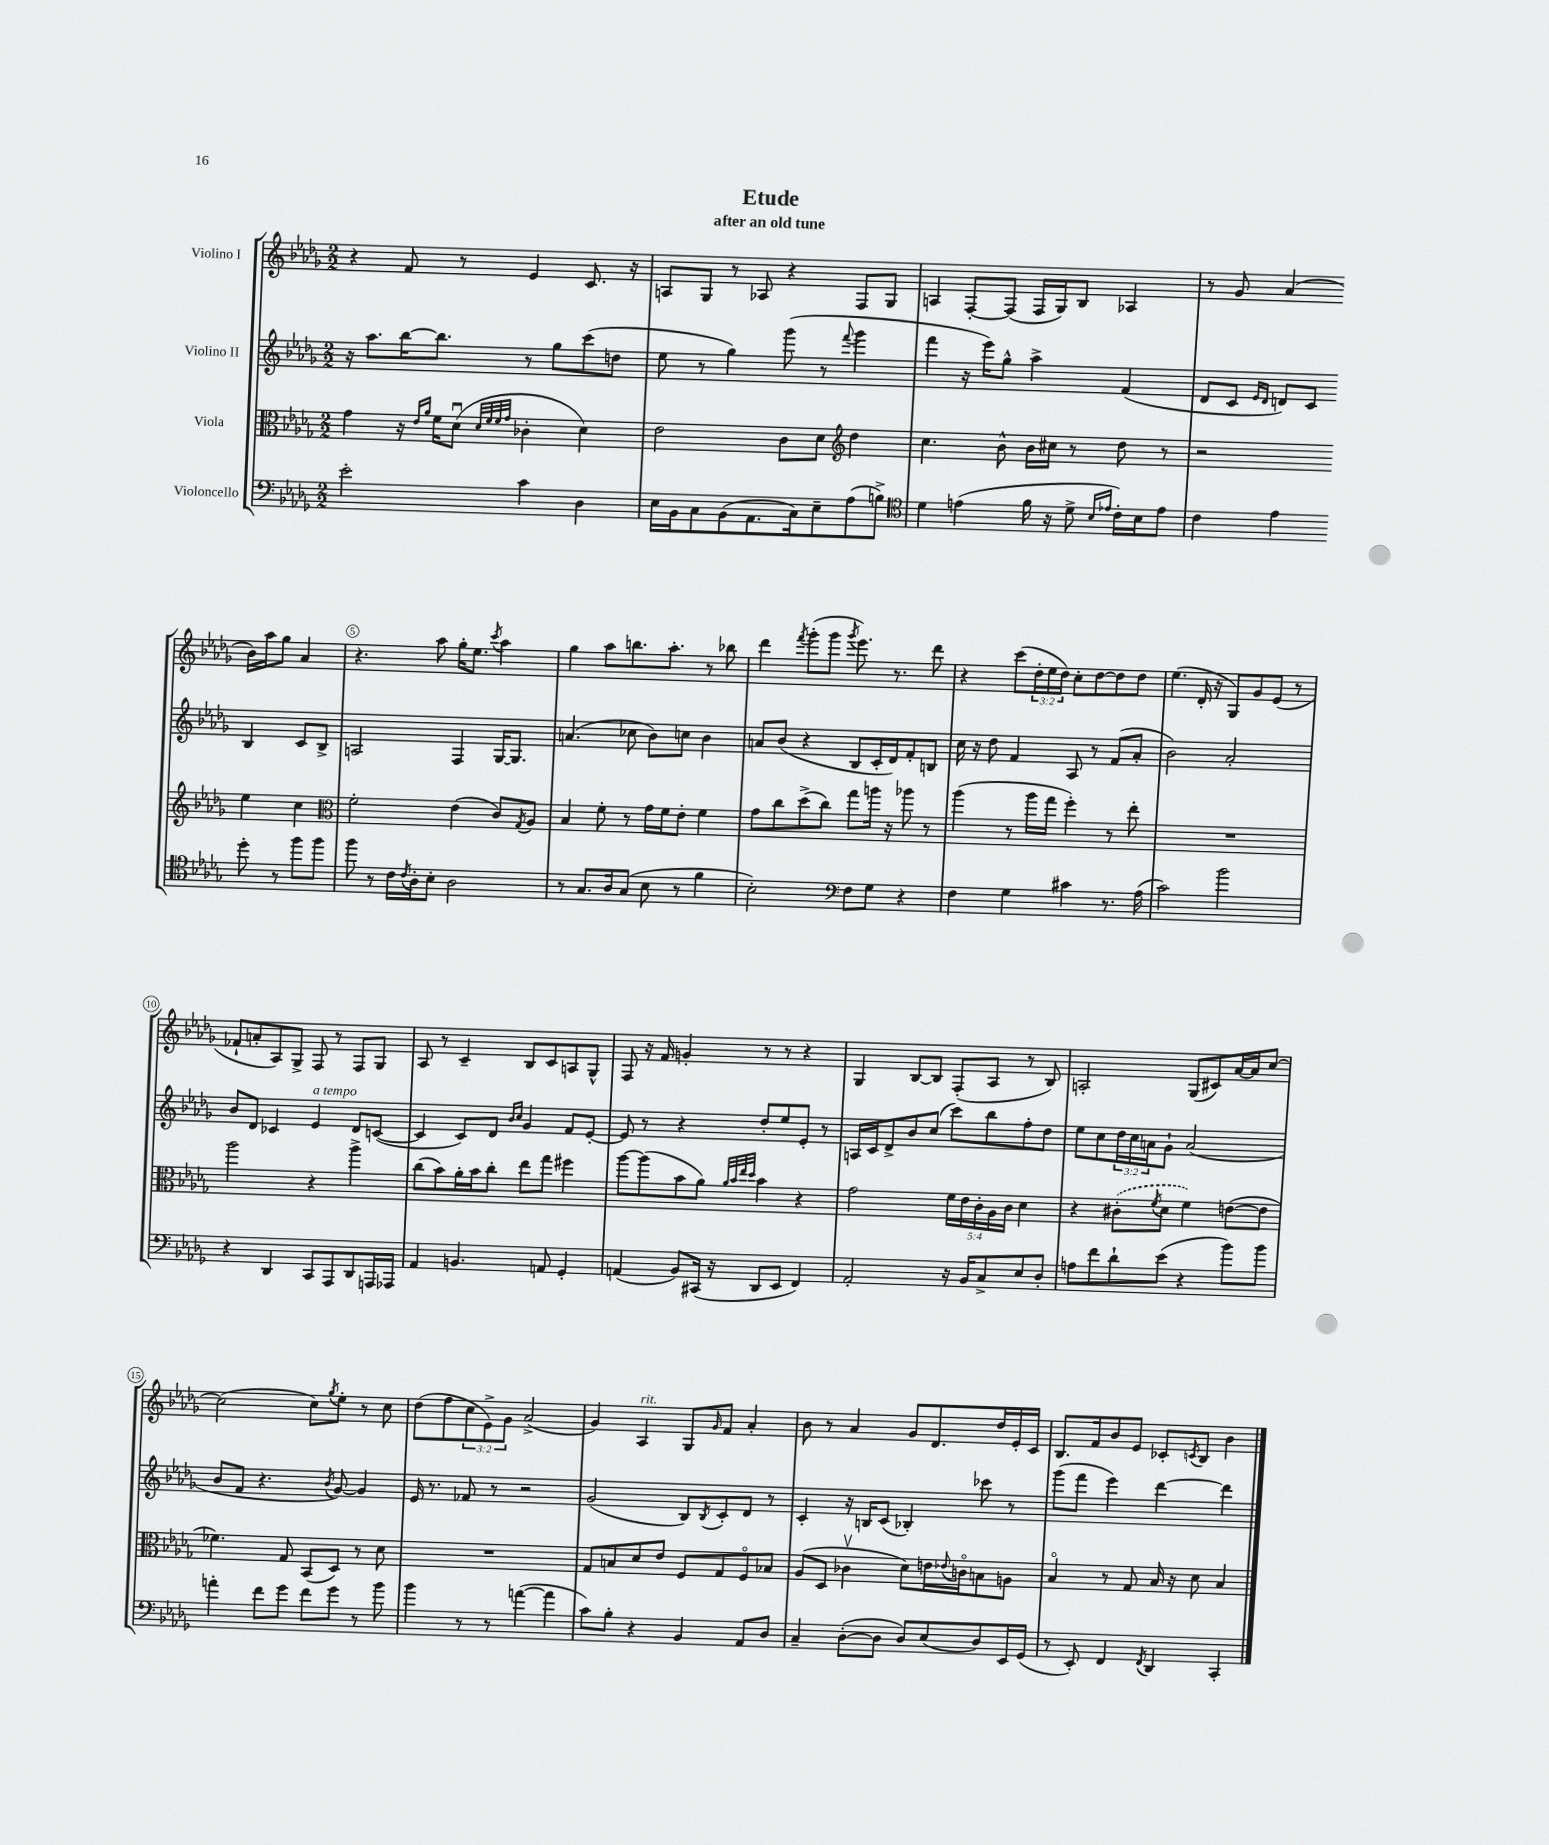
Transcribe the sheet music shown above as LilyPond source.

\header { title = "Etude" subtitle = "after an old tune" }
<<
\new StaffGroup <<
\new Staff = "s0" \with { instrumentName = "Violino I" } {
    \clef treble \key des \major \numericTimeSignature \time 2/2 \override Staff.TupletNumber.text = #tuplet-number::calc-fraction-text
    r4 f'8 r8 ees'4 c'8. r16 |
    a8 ges8 r8 aes8 r4 f8 ges8 |
    a4 f8~-. f8( f16 ges16) bes8 aes4 |
    r8 ges'8 aes'4( bes'16) aes''16 ges''8 aes'4 |
    r4. aes''8 ges''16-. ees''8. \acciaccatura { c'''8 } aes''4 |
    ges''4 aes''8 b''8. aes''8.-. r8 bes''8 |
    des'''4 \acciaccatura { f'''8 } ges'''8-.( ges'''8 \acciaccatura { ges'''8 } ees'''8.) r8. des'''8 |
    r4 c'''8( \tuplet 3/2 { des''16-. ees''16 des''16) } c''8-. des''8~ des''8 des''8 |
    ees''4.( des'16-. r16 ges8) ges'8 ees'8( r8 |
    fes'8-! a'8-. aes8) ges8-> f8 r8 f8 ges8 |
    aes8 r8 c'4-- bes8 c'8 a8 ges8-^ |
    f8 r16 f'16 g'4-. r8 r8 r4 |
    ges4 bes8~ bes8 f8-.( aes8 r8 bes8) |
    a2-. ges8( cis'8) aes'16~ aes'16 c''8~ |
    c''2( c''8) \acciaccatura { ges''8 } ees''8-. r8 c''8 |
    des''8( f''8 \tuplet 3/2 { c''8 ees'8->) ges'8 } aes'2->( |
    ges'4) aes4^\markup { \italic "rit." } ges8 \grace { ges'16 } f'8 aes'4-. |
    bes'8 r8 aes'4 ges'8 des'8. des''16 ees'16-. c'16 |
    bes8. f'16 bes'8 ees'8 ces'8-. \acciaccatura { c'8 } bes8 bes'4 \bar "|." |
}
\new Staff = "s1" \with { instrumentName = "Violino II" } {
    \clef treble \key des \major \numericTimeSignature \time 2/2 \override Staff.TupletNumber.text = #tuplet-number::calc-fraction-text
    r16 aes''8. bes''16~ bes''8. r8 ges''8 c'''8( d''8 |
    ees''8 r8 ges''4) ges'''8( r8 \appoggiatura { f'''8 } ges'''4 |
    f'''4 r16 ees'''16) ges''8-^ aes''4-> f'4( |
    des'8 c'8 \grace { ees'16 des'16 } d'8) c'8 bes4 c'8 bes8-> |
    a2 f4 ges16~ ges8. |
    a'4.( ces''8 bes'8) c''8 bes'4 |
    a'8 bes'8( r4 bes8 c'16-. des'16) f'8-. b8 |
    c''16 r16 des''8 f'4 aes8 r8 f'8( aes'8-. |
    bes'2) aes'2-. |
    bes'8 des'8 ces'4 ees'4^\markup { \italic "a tempo" } des'8 c'8~( |
    c'4 c'8) des'8 \grace { bes'16 c''16 } ges'4 f'8 ees'8~-. |
    ees'8 r8 r4 des''8-. ees''8 ees'8-. r8 |
    a16 c'16 des'8-> bes'8 c''8( c'''8) bes''8 f''8-. des''8 |
    ees''8 c''8 \tuplet 3/2 { des''16 c''16 a'16 } ges'8-! a'2( |
    bes'8 f'8 r4. \acciaccatura { bes'8 } ges'8~) ges'4 |
    ees'16 r8. fes'8 r8 r2 |
    ges'2( bes8) \acciaccatura { bes8 } c'8-. des'8 r8 |
    c'4-. r16 b16 c'8( bes4-.) ces'''8 r8 |
    ges'''8( f'''8 ees'''4) des'''4~ des'''4 \bar "|." |
}
\new Staff = "s2" \with { instrumentName = "Viola" } {
    \clef alto \key des \major \numericTimeSignature \time 2/2 \override Staff.TupletNumber.text = #tuplet-number::calc-fraction-text
    ges'4 r16 \grace { ees'16 aes'16 } f'16 des'8\downbow( \grace { des'32 f'32 f'32 ges'32 } ces'4-. des'4) |
    ees'2 c'8 des'8 \clef treble des''4 |
    c''4. bes'8-^ bes'16 cis''16 r8 des''8 r8 |
    r2 ees''4 c''4 |
    \clef alto f'2-. ees'4( c'8) \acciaccatura { ges8 } aes8 |
    bes4 f'8-. r8 ges'16 f'16 ees'8-. f'4 |
    ges'8 c''8 des''8->( c''8) ges''8 a''16 r16 aes''8 r8 |
    aes''4( r8 aes''16 ges''16 f''4-.) r8 ees''8-. |
    R1 |
    aes''2 r4 aes''4-> |
    c''8( bes'8) aes'16-. bes'16 c''8-. ees''8 ges''8 fis''4 |
    aes''8~ aes''8( bes'8 aes'8) \grace { aes'32 bes'32 ees''32 des''32 } bes'4 r4 |
    ges'2 \tuplet 5/4 { f'16 ees'16 c'16-. aes16 c'16 } des'4 |
    r4 \once \slurDashed cis'8-.( \acciaccatura { f'8 } des'8 f'4) e'8~( e'8 |
    fes'4.) ges8 bes,8( des8) r8 des'8 |
    R1 |
    ges8 b8 des'8 ees'8 f8 ges8 f8\flageolet bes8 |
    aes8( des8 ces'4\upbow des'8) e'16 \appoggiatura { ees'8 } c'16\flageolet b8 a8 |
    bes4\flageolet r8 ges8 bes16 r16 des'8 bes4 \bar "|." |
}
\new Staff = "s3" \with { instrumentName = "Violoncello" } {
    \clef bass \key des \major \numericTimeSignature \time 2/2
    ees'2-. c'4 des4 |
    ees16 bes,16 c8 bes,8( aes,8. c16) ees8-- aes8( b8->) |
    \clef tenor des'4 e'4( f'16 r16 des'8-> \grace { bes16 ees'16 } c'16-.) bes16 ees'8 |
    c'4 ees'4 des''8-. r8 f''8 f''8 |
    f''8 r8 c'16 \acciaccatura { c'8 } aes16-. bes8-. aes2 |
    r8 ges8. aes16 ges8( bes8 r8 f'4 |
    bes2-.) \clef bass f8 ges8 r4 |
    f4 ges4 cis'4 r8. aes16( |
    c'2) bes'2 |
    r4 des,4 c,8 aes,,8 des,8 a,,16 aes,,16 |
    aes,4 b,4. a,8 ges,4-. |
    a,4( bes,8) cis,16( r16 des,8 ees,8 f,4) |
    aes,2-. r16 bes,16 c8-> ees8 des8-. |
    a8 f'8 des'8-! ees'8( r4 bes'8) bes'8 |
    a'4-. f'8 ges'8 f'8 ges'8 r8 bes'8 |
    bes'4 r8 r8 a'4~( a'4 |
    c'8) bes8-. r4 bes,4 aes,8 des8 |
    c4-- des8~-.( des8 des8) ees8( des8) ees,16 ges,16( |
    r8 ees,8-.) f,4 \acciaccatura { f,8 } des,4 c,4-. \bar "|." |
}
>>
>>
\layout { \context { \Score \override BarNumber.break-visibility = ##(#f #t #t) barNumberVisibility = #(every-nth-bar-number-visible 5) \override BarNumber.stencil = #(make-stencil-circler 0.1 0.3 ly:text-interface::print) } }
